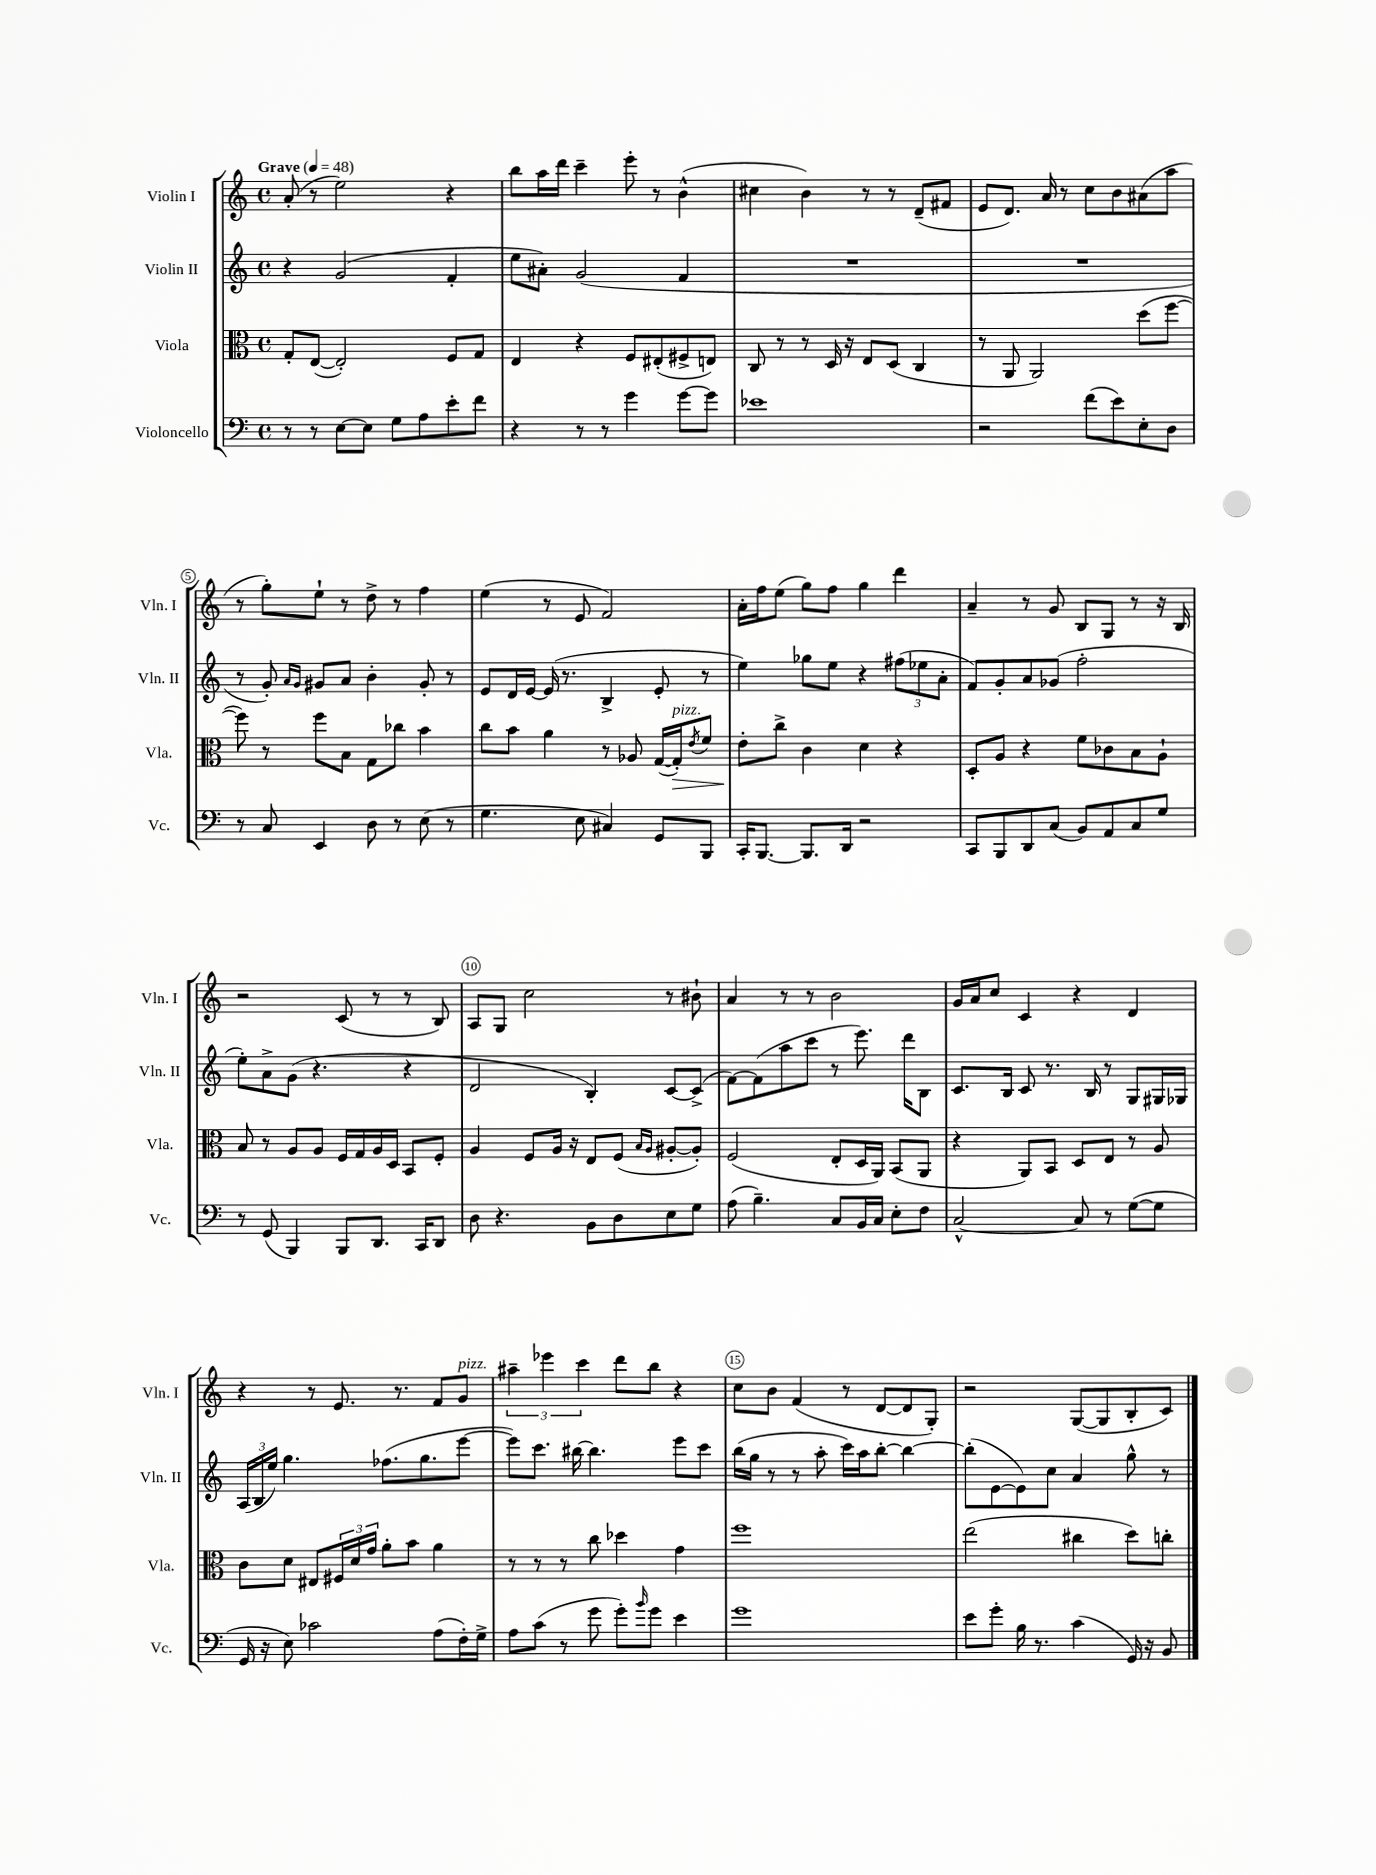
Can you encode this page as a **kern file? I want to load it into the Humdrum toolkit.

**kern	**kern	**kern	**kern
*staff4	*staff3	*staff2	*staff1
*clefF4	*clefC3	*clefG2	*clefG2
*k[]	*k[]	*k[]	*k[]
*M4/4	*M4/4	*M4/4	*M4/4
*met(c)	*met(c)	*met(c)	*met(c)
*MM48	*MM48	*MM48	*MM48
8r	8G'/L	4r	(8a'/
8r	([8E/J	.	8r
[8E\L	2E'/])	(2g/	2ee\)
8E\]J	.	.	.
8G\L	.	.	.
8A\	.	.	.
8e'\	8F/L	4f'/	4r
8f\J	8G/J	.	.
=	=	=	=
4r	4E/	8ee\L	8bb\L
.	.	8a#'\J)	16aa\L
.	.	.	16ddd\JJ
8r	4r	(2g/	4ccc~\
8r	.	.	.
4g\	8F/L	.	8eee'\
.	(8E#'/	.	8r
[8g\L	8F#^/	4f/	(4b^^\
8g\]J	8E/J)	.	.
=	=	=	=
1e-	8C/	1r	4cc#\
.	8r	.	.
.	8r	.	4b\)
.	16D/	.	.
.	16r	.	.
.	8E/L	.	8r
.	(8D/J	.	8r
.	4C/	.	(8d~/L
.	.	.	8f#/J
=	=	=	=
2r	8r	1r	8e/L
.	8AA/	.	8.d/J)
.	2AA/)	.	.
.	.	.	16a/
.	.	.	8r
(8f\L	.	.	8cc\L
8e\)	.	.	8b\
8E'\	(8dd\L	.	(8a#\
8D\J	[8ff\J	.	8aa\J
=	=	=	=
8r	8ff\])	8r	8r
8C/	8r	8g'/)	8gg'\L)
.	.	16qqa/LL	.
.	.	16qqg/JJ	.
4EE/	8ff\L	8g#/L	8ee`\J
.	8B\J	8a/J	8r
8D\	8G\L	4b'\	8dd^\
8r	8cc-\J	.	8r
(8E\	4b\	8g#'/	4ff\
8r	.	8r	.
=	=	=	=
4.G\	8cc\L	8e/L	(4ee\
.	8b\J	16d/L	.
.	.	[16e/JJ	.
.	4a\	(16e/]	8r
.	.	8.r	.
8E\	.	.	8e/
4C#/)	8r	4B^/	2f/)
.	8A-/	.	.
8GG/L	([16G/LL	8e'/	.
.	16G'/]J)	.	.
.	8qe/	.	.
8BBB/J	8f/J	8r	.
=	=	=	=
16CC'/LK	8e'\L	4ee\)	16a'\LL
[8.BBB/J	.	.	16ff\J
.	8cc^\J	.	(8ee\J
8.BBB/]L	4c\	8gg-\L	8gg\L)
.	.	8ee\J	8ff\J
16DD/Jk	.	.	.
2r	4d\	4r	4gg\
.	4r	(12ff#\L	4ddd\
.	.	12ee-\	.
.	.	12a'\J	.
=	=	=	=
8CC/L	8D'/L	8f/L)	4a~/
8BBB/	8A/J	8g'/	.
8DD/	4r	8a/	8r
(8C/J	.	(8g-/J	8g/
8BB/L)	8f\L	2ff'\	8B/L
8AA/	8c-\	.	8G/J
8C/	8B\	.	8r
8G/J	8A`\J	.	16r
.	.	.	16B/
=	=	=	=
8r	8B/	8ee'\L)	2r
(8GG/	8r	8a^\	.
4BBB/)	8A/L	(8g\J	.
.	8A/J	4.r	.
8BBB/L	16F/LL	.	(8c/
.	16G/	.	.
8.DD/J	16A/	.	8r
.	16D/JJ	.	.
.	8BB/L	4r	8r
16CC/LK	.	.	.
8DD/J	8F'/J	.	8B/)
=	=	=	=
8D\	4A/	2d/	8A/L
4.r	.	.	8G/J
.	8F/L	.	2cc\
.	16A/Jk	.	.
.	16r	.	.
8BB\L	8E/L	4B'/)	.
8D\	(8F/J	.	.
.	16qqB/LL	.	.
.	16qqA/JJ	.	.
8E\	[8A#'/L	[8c/L	8r
8G\J	8A#'/]J)	(8c^/]J	8b#`\
=	=	=	=
(8A\	(2F/	[8f\L)	4a/
4.B~\)	.	(8f\]	.
.	.	8aa\	8r
.	.	8ccc\J	8r
8C/L	8E'/L	8r	2b\
16BB/L	16D/L	8.eee\)	.
16C/JJ	16AA/JJ)	.	.
8E'\L	(8BB/L	.	.
.	.	16ddd\LK	.
8F\J	8AA/J	8B\J	.
=	=	=	=
[2C^^/	4r	8.c/L	16g/LL
.	.	.	16a/J
.	.	.	8cc/J
.	.	16B/Jk	.
.	8AA/L)	8c/	4c/
.	8BB/J	8.r	.
8C/]	8D/L	.	4r
.	.	16B/	.
8r	8E/J	8r	.
([8G\L	8r	8G/L	4d/
8G\]J	8A/	16G#/L	.
.	.	16G-/JJ	.
=	=	=	=
16GG/	8c\L	(24A/LL	4r
.	.	24B/	.
16r	.	.	.
.	.	24ee/JJ)	.
8E\)	8d\J	4.gg\	.
2c-\	8E#/L	.	8r
.	24F#/L	.	8.e/
.	24d/	.	.
.	24g/JJ	.	.
.	8a'\L	(8.ff-\L	.
.	.	.	8.r
.	8b\J	.	.
.	.	8.gg\	.
(8A\L	4a\	.	8f/L
16F'\L)	.	[8eee\J	8g/J
16G^\JJ	.	.	.
=	=	=	=
8A\L	8r	8eee\]L)	6aa#~\
(8c\J	8r	8.ccc\J	.
.	.	.	6eee-\
8r	8r	.	.
.	.	[16bb#\	.
.	.	.	6ccc\
8g\	8cc\	4.bb#\]	.
8g'\L)	4dd-\	.	8ddd\L
16qqb/	.	.	.
8g\J	.	.	8bb\J
4e\	4g\	8eee\L	4r
.	.	8ccc\J	.
=	=	=	=
1g	1ff	(16bb\LL	8cc\L
.	.	16gg\JJ	.
.	.	8r	8b\J
.	.	8r	(4f/
.	.	8aa'\	.
.	.	16ccc\LL)	8r
.	.	16aa\J	.
.	.	[8bb'\J	[8d/L
.	.	4bb\_	8d/]
.	.	.	8G'/J)
=	=	=	=
8e\L	(2ee\	(8bb'\]L	2r
8g'\J	.	[8e\	.
16B\	.	8e\])	.
8.r	.	.	.
.	.	8cc\J	.
(4c\	4cc#\	4a/	([8G/L
.	.	.	8G/]
16GG/)	8dd\L)	8gg^^\	8B'/
16r	.	.	.
8BB/	8cc'\J	8r	8c/J)
==	==	==	==
*-	*-	*-	*-
